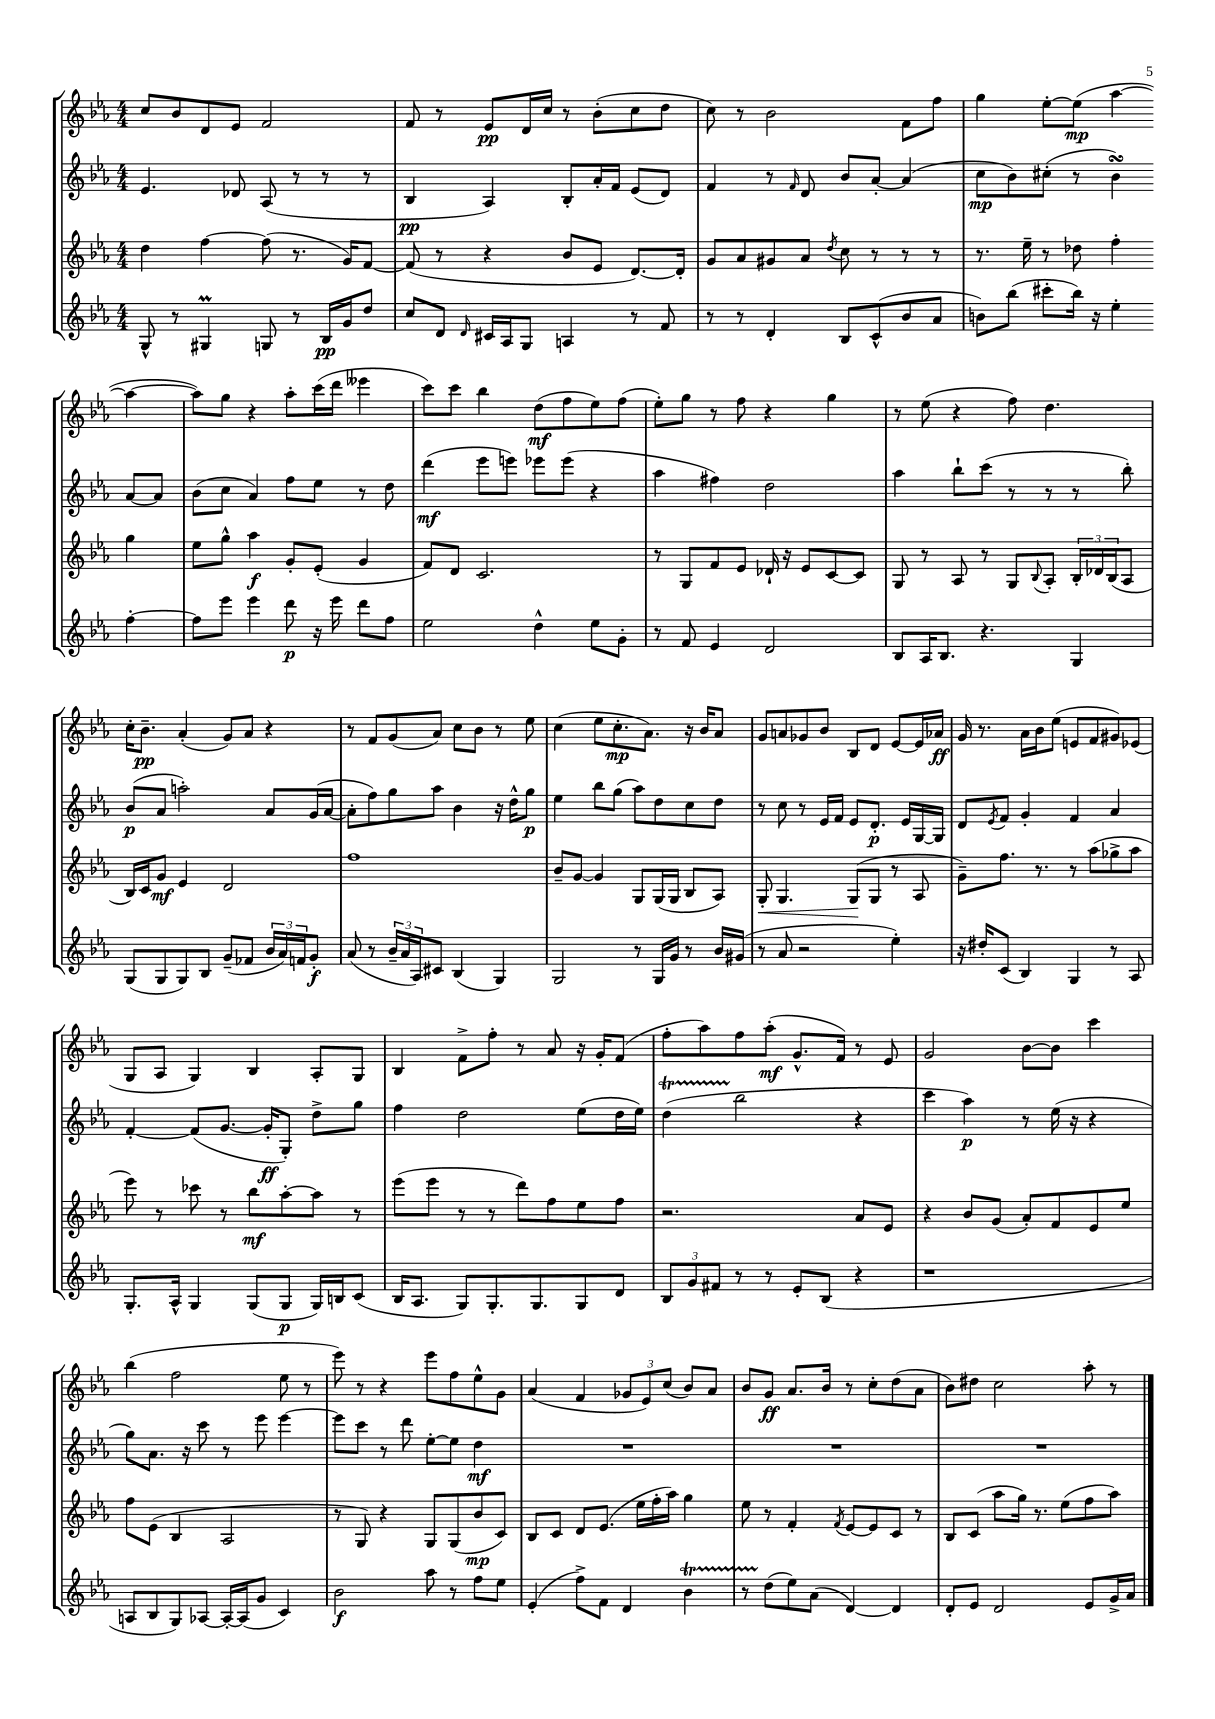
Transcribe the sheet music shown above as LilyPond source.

<<
\new StaffGroup <<
\new Staff = "s0" {
    \clef treble \key ees \major \numericTimeSignature \time 4/4
    c''8 bes'8 d'8 ees'8 f'2 |
    f'8 r8 ees'8\pp d'16 c''16 r8 bes'8-.( c''8 d''8 |
    c''8) r8 bes'2 f'8 f''8 |
    g''4 ees''8~-. ees''8\mp( aes''4~ aes''4~ |
    aes''8) g''8 r4 aes''8-. c'''16( d'''16 eeses'''4 |
    c'''8) c'''8 bes''4 d''8\mf( f''8 ees''8) f''8( |
    ees''8-.) g''8 r8 f''8 r4 g''4 |
    r8 ees''8( r4 f''8) d''4. |
    c''16-. bes'8.--\pp aes'4-.( g'8) aes'8 r4 |
    r8 f'8 g'8( aes'8) c''8 bes'8 r8 ees''8 |
    c''4( ees''8 c''8.-.\mp aes'8.) r16 bes'16 aes'8 |
    g'8 a'8 ges'8 bes'8 bes8 d'8 ees'8~ ees'16 aes'16\ff |
    g'16 r8. aes'16 bes'16 ees''8( e'8 f'8 gis'8) ees'8( |
    g8 aes8 g4) bes4 aes8-. g8 |
    bes4 f'8-> f''8-. r8 aes'8 r16 g'16-. f'8( |
    f''8-. aes''8) f''8 aes''8-.\mf( g'8.-^ f'16) r8 ees'8 |
    g'2 bes'8~ bes'8 c'''4 |
    bes''4( f''2 ees''8 r8 |
    ees'''8) r8 r4 ees'''8 f''8 ees''8-^ g'8 |
    aes'4( f'4 \tuplet 3/2 { ges'8 ees'8) c''8( } bes'8) aes'8 |
    bes'8 g'8\ff aes'8. bes'16 r8 c''8-. d''8( aes'8 |
    bes'8) dis''8 c''2 aes''8-. r8 \bar "|." |
}
\new Staff = "s1" {
    \clef treble \key ees \major \numericTimeSignature \time 4/4
    ees'4. des'8 aes8( r8 r8 r8 |
    bes4\pp aes4) bes8-. aes'16-. f'16 ees'8( d'8) |
    f'4 r8 \grace { f'16 } d'8 bes'8 aes'8~-. aes'4( |
    c''8\mp bes'8) cis''8-.( r8 bes'4\turn) aes'8~ aes'8 |
    bes'8( c''8 aes'4) f''8 ees''8 r8 d''8 |
    d'''4\mf( ees'''8 e'''8) ees'''8 ees'''8( r4 |
    aes''4 fis''4) d''2 |
    aes''4 bes''8-! c'''8( r8 r8 r8 bes''8-.) |
    bes'8\p( aes'8 a''2-.) aes'8 g'16( aes'16~ |
    aes'8-. f''8) g''8 aes''8 bes'4 r16 d''16-^ g''8\p |
    ees''4 bes''8 g''8( aes''8) d''8 c''8 d''8 |
    r8 c''8 r8 ees'16 f'16 ees'8 d'8.-.\p ees'16 g16~ g16 |
    d'8 \acciaccatura { ees'8 } f'8 g'4-. f'4 aes'4 |
    f'4~-. f'8( g'8.~ g'16-.\ff g8-.) d''8-> g''8 |
    f''4 d''2 ees''8( d''16 ees''16) |
    d''4\startTrillSpan( bes''2\stopTrillSpan r4 |
    c'''4 aes''4\p) r8 ees''16( r16 r4 |
    g''8) aes'8. r16 c'''8 r8 ees'''8 ees'''4~ |
    ees'''8 c'''8 r8 d'''8 ees''8~-. ees''8 d''4\mf |
    R1 |
    R1 |
    R1 \bar "|." |
}
\new Staff = "s2" {
    \clef treble \key ees \major \numericTimeSignature \time 4/4
    d''4 f''4~ f''8( r8. g'16) f'8~ |
    f'8( r8 r4 bes'8 ees'8 d'8.~) d'16-. |
    g'8 aes'8 gis'8 aes'8 \acciaccatura { d''8 } c''8 r8 r8 r8 |
    r8. ees''16-- r8 des''8 f''4-. g''4 |
    ees''8 g''8-^ aes''4\f g'8-. ees'8-.( g'4 |
    f'8) d'8 c'2. |
    r8 g8 f'8 ees'8 des'16-! r16 ees'8 c'8~ c'8 |
    g8 r8 aes8 r8 g8 \appoggiatura { bes8 } aes8-. \tuplet 3/2 { bes16-. des'16 bes16( } aes8 |
    bes16) c'16 g'8\mf ees'4 d'2 |
    f''1 |
    bes'8-- g'8~ g'4 g8 g16( g16 bes8 aes8) |
    g8-.\< g4. g8\!( g8 r8 aes8 |
    g'8--) f''8. r8. r8 aes''8( ges''8-> aes''8 |
    ees'''8) r8 ces'''8 r8 bes''8\mf aes''8~-. aes''8 r8 |
    ees'''8( ees'''8 r8 r8 d'''8) f''8 ees''8 f''8 |
    r2. aes'8 ees'8 |
    r4 bes'8 g'8( aes'8-.) f'8 ees'8 ees''8 |
    f''8 ees'8( bes4 aes2 |
    r8 g8) r4 g8 g8( bes'8\mp c'8) |
    bes8 c'8 d'8 ees'8.( ees''16 f''16-. aes''16) g''4 |
    ees''8 r8 f'4-. \acciaccatura { f'8 } ees'8~ ees'8 c'8 r8 |
    bes8 c'8( aes''8 g''16) r8. ees''8( f''8 aes''8) \bar "|." |
}
\new Staff = "s3" {
    \clef treble \key ees \major \numericTimeSignature \time 4/4
    g8-^ r8 gis4\prall g8 r8 bes16\pp g'16 d''8 |
    c''8 d'8 \grace { d'16 } cis'16 aes16 g8 a4 r8 f'8 |
    r8 r8 d'4-. bes8 c'8-^( bes'8 aes'8 |
    b'8) bes''8( cis'''8-. bes''16) r16 ees''4-. f''4~-. |
    f''8 ees'''8 ees'''4 d'''8\p r16 ees'''16 d'''8 f''8 |
    ees''2 d''4-^ ees''8 g'8-. |
    r8 f'8 ees'4 d'2 |
    bes8 aes16 bes8. r4. g4 |
    g8( g8 g8) bes8 g'8--( fes'8 \tuplet 3/2 { bes'16 aes'16) f'16 } g'8-.\f |
    aes'8( r8 \tuplet 3/2 { bes'16-- aes'16 aes16) } cis'8 bes4( g4) |
    g2 r8 g16 g'16 r8 bes'16 gis'16( |
    r8 aes'8 r2 ees''4-.) |
    r16 dis''16-. c'8( bes4) g4 r8 aes8 |
    g8.-. aes16-^ g4 g8( g8\p g16) b16 c'8( |
    bes16 aes8. g8) g8.-. g8. g8 d'8 |
    \tuplet 3/2 { bes8 g'8 fis'8 } r8 r8 ees'8-. bes8( r4 |
    r1 |
    a8 bes8 g8) aes8~ aes16~-. aes16( g'8 c'4) |
    bes'2\f aes''8 r8 f''8 ees''8 |
    ees'4-.( f''8->) f'8 d'4 bes'4\startTrillSpan |
    r8 d''8\stopTrillSpan( ees''8) aes'8( d'4~) d'4 |
    d'8-. ees'8 d'2 ees'8 g'16-> aes'16 \bar "|." |
}
>>
>>
\layout { \context { \Score \remove "Bar_number_engraver" } }
